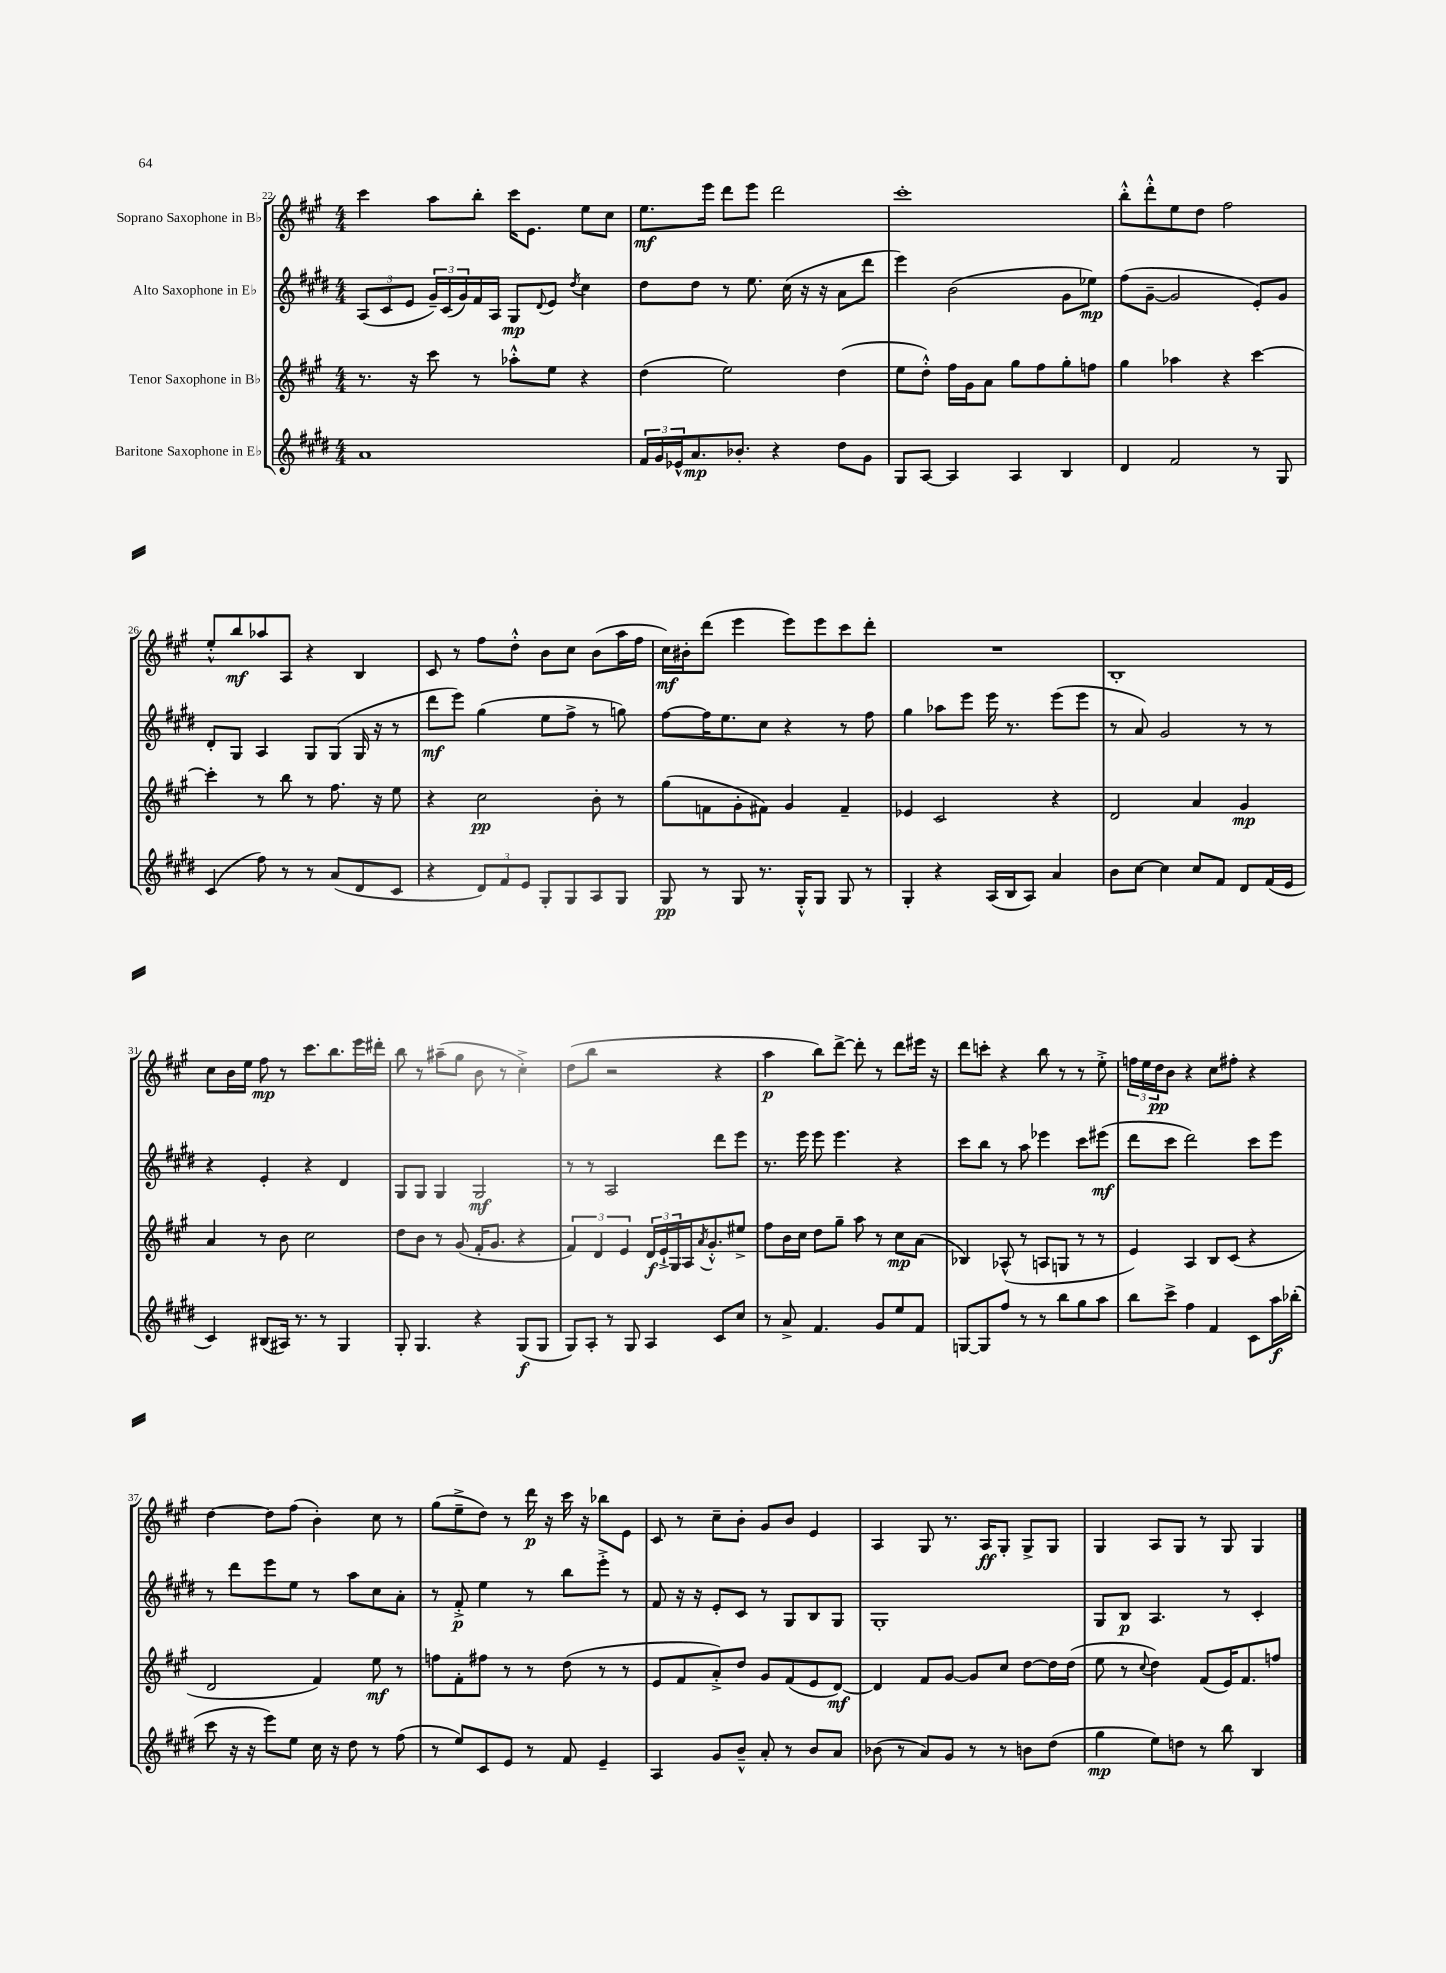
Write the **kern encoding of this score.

**kern	**dynam	**kern	**dynam	**kern	**dynam	**kern	**dynam
*part4	*part4	*part3	*part3	*part2	*part2	*part1	*part1
*staff4	*staff4	*staff3	*staff3	*staff2	*staff2	*staff1	*staff1
*I"Baritone Saxophone in E♭	*	*I"Tenor Saxophone in B♭	*	*I"Alto Saxophone in E♭	*	*I"Soprano Saxophone in B♭	*
*clefG2	*	*clefG2	*	*clefG2	*	*clefG2	*
*k[f#c#g#d#]	*	*k[f#c#g#]	*	*k[f#c#g#d#]	*	*k[f#c#g#]	*
*M4/4	*	*M4/4	*	*M4/4	*	*M4/4	*
=22	=22	=22	=22	=22	=22	=22	=22
1a	.	8.r	.	(12A/L	.	4ccc#\	.
.	.	.	.	12c#/	.	.	.
.	.	.	.	12e/J	.	.	.
.	.	16r	.	.	.	.	.
.	.	8ccc#\	.	24g#~/LL)	.	8aa\L	.
.	.	.	.	(24c#/	.	.	.
.	.	.	.	24g#/)	.	.	.
.	.	8r	.	16f#/	.	8bb'\J	.
.	.	.	.	16A/JJ	.	.	.
.	.	8aa-X'^^\L	.	8G#/L	mp	16ccc#\KL	.
.	.	.	.	.	.	8.e\J	.
.	.	.	.	8qqd#/	.	.	.
.	.	8ee\J	.	8e/J	.	.	.
.	.	.	.	8qdd#/	.	.	.
.	.	4r	.	4cc#\	.	8ee\L	.
.	.	.	.	.	.	8cc#\J	.
=23	=23	=23	=23	=23	=23	=23	=23
24f#/LL	.	(4dd\	.	8dd#\L	.	8.ee\L	mf
24g#/	.	.	.	.	.	.	.
24e-X^^/J	.	.	.	.	.	.	.
8.a/	mp	.	.	8dd#\J	.	.	.
.	.	.	.	.	.	16eee\Jk	.
.	.	2ee\)	.	8r	.	8ddd\L	.
8.b-X'/J	.	.	.	.	.	.	.
.	.	.	.	8.ee\	.	8eee\J	.
4r	.	.	.	.	.	2ddd\	.
.	.	.	.	(16cc#\	.	.	.
.	.	.	.	16r	.	.	.
.	.	.	.	16r	.	.	.
8dd#\L	.	(4dd\	.	8a\L	.	.	.
8g#\J	.	.	.	8ddd#\J	.	.	.
=24	=24	=24	=24	=24	=24	=24	=24
8G#/L	.	8ee\L	.	4eee\)	.	1ccc#'	.
[8A/J	.	8dd'^^\J)	.	.	.	.	.
4A/]	.	16ff#\LL	.	(2b\	.	.	.
.	.	16g#\J	.	.	.	.	.
.	.	8a\J	.	.	.	.	.
4A/	.	8gg#\L	.	.	.	.	.
.	.	8ff#\	.	.	.	.	.
4B/	.	8gg#'\	.	8g#\L	.	.	.
.	.	8ffn\J	.	8ee-X\J)	mp	.	.
=25	=25	=25	=25	=25	=25	=25	=25
4d#/	.	4gg#\	.	(8ff#\L	.	8bb'^^\L	.
.	.	.	.	[8g#~\J	.	8ddd'^^\	.
2f#/	.	4aa-X\	.	2g#/]	.	8ee\	.
.	.	.	.	.	.	8dd\J	.
.	.	4r	.	.	.	2ff#\	.
8r	.	[4ccc#\	.	8e'/L)	.	.	.
8G#/	.	.	.	8g#/J	.	.	.
!!LO:LB:g=z
=26	=26	=26	=26	=26	=26	=26	=26
(4c#/	.	4ccc#'\]	.	8d#'/L	.	8ee'^^/L	.
.	.	.	.	8G#/J	.	8bb/	mf
8ff#\)	.	8r	.	4A/	.	8aa-X/	.
8r	.	8bb\	.	.	.	8A/J	.
8r	.	8r	.	8G#/L	.	4r	.
(8a/L	.	8.ff#\	.	(8G#/J	.	.	.
8d#/	.	.	.	16G#/	.	4B/	.
.	.	16r	.	16r	.	.	.
8c#/J	.	8ee\	.	8r	.	.	.
=27	=27	=27	=27	=27	=27	=27	=27
4r	.	4r	.	8ddd#\L	mf	8c#/	.
.	.	.	.	8eee\J)	.	8r	.
12d#/L)	.	2cc#\	pp	(4gg#\	.	8ff#\L	.
12f#/	.	.	.	.	.	.	.
.	.	.	.	.	.	8dd'^^\J	.
12e/J	.	.	.	.	.	.	.
8G#'/L	.	.	.	8ee\L	.	8b\L	.
8G#/	.	.	.	8ff#^\J	.	8cc#\J	.
8A/	.	8b'\	.	8r	.	(8b\L	.
8G#/J	.	8r	.	8ggn\)	.	16aa\L	.
.	.	.	.	.	.	16ff#\JJ	.
=28	=28	=28	=28	=28	=28	=28	=28
8G#/	pp	(8gg#\L	.	[8ff#\L	.	16cc#\LL)	mf
.	.	.	.	.	.	16b#X'\J	.
8r	.	8fn\	.	16ff#\K]	.	(8ddd\J	.
.	.	.	.	8.ee\	.	.	.
8G#/	.	8g#'\	.	.	.	4eee\	.
8.r	.	8f#X\J)	.	8cc#\J	.	.	.
.	.	4g#/	.	4r	.	8eee\L)	.
16G#'^^/KL	.	.	.	.	.	.	.
8G#/J	.	.	.	.	.	8eee\	.
8G#/	.	4f#~/	.	8r	.	8ccc#\	.
8r	.	.	.	8ff#\	.	8ddd'\J	.
=29	=29	=29	=29	=29	=29	=29	=29
4G#'/	.	4e-X/	.	4gg#\	.	1r	.
4r	.	2c#/	.	8aa-X\L	.	.	.
.	.	.	.	8eee\J	.	.	.
(16A/LL	.	.	.	16eee\	.	.	.
16B/J	.	.	.	8.r	.	.	.
8A/J)	.	.	.	.	.	.	.
4a/	.	4r	.	(8eee\L	.	.	.
.	.	.	.	8eee\J	.	.	.
=30	=30	=30	=30	=30	=30	=30	=30
8b\L	.	2d/	.	8r	.	1B'	.
[8cc#\J	.	.	.	8a/)	.	.	.
4cc#\]	.	.	.	2g#/	.	.	.
8cc#/L	.	4a/	.	.	.	.	.
8f#/J	.	.	.	.	.	.	.
8d#/L	.	4g#/	mp	8r	.	.	.
(16f#/L	.	.	.	8r	.	.	.
16e/JJ	.	.	.	.	.	.	.
!!LO:LB:g=z
=31	=31	=31	=31	=31	=31	=31	=31
4c#/)	.	4a/	.	4r	.	8cc#\L	.
.	.	.	.	.	.	16b\L	.
.	.	.	.	.	.	16ee\JJ	.
(8B#X/L	.	8r	.	4e'/	.	8ff#\	mp
16A#X/Jk)	.	8b\	.	.	.	8r	.
8.r	.	.	.	.	.	.	.
.	.	2cc#\	.	4r	.	8.ccc#\L	.
8r	.	.	.	.	.	.	.
.	.	.	.	.	.	8.bb\	.
4G#/	.	.	.	4d#/	.	.	.
.	.	.	.	.	.	16eee\L	.
.	.	.	.	.	.	16ddd#X'\JJ	.
=32	=32	=32	=32	=32	=32	=32	=32
8G#'/	.	8dd\L	.	8G#/L	.	8bb\	.
4.G#/	.	8b\J	.	8G#/J	.	8r	.
.	.	8r	.	4G#/	.	(8aa#X~\L	.
.	.	(8g#/	.	.	.	8gg#\J	.
4r	.	16f#'/KL	.	2G#/	mf	8b\	.
.	.	8.g#/J	.	.	.	.	.
.	.	.	.	.	.	8r	.
(8G#/L	f	4r	.	.	.	4cc#'^\)	.
8G#/J	.	.	.	.	.	.	.
=33	=33	=33	=33	=33	=33	=33	=33
8G#/L)	.	6f#/)	.	8r	.	(8dd\L	.
8A'/J	.	.	.	8r	.	8bb\J	.
.	.	6d/	.	.	.	.	.
8r	.	.	.	2A/	.	2r	.
.	.	6e/	.	.	.	.	.
8G#/	.	.	.	.	.	.	.
4A/	.	24d/LL	f	.	.	.	.
.	.	24e`^/	.	.	.	.	.
.	.	24G#/	.	.	.	.	.
.	.	16A/J	.	.	.	.	.
.	.	8qa/	.	.	.	.	.
.	.	8.g#'^^/	.	.	.	.	.
8c#/L	.	.	.	8ddd#\L	.	4r	.
8cc#/J	.	8ee#X^/J	.	8eee\J	.	.	.
=34	=34	=34	=34	=34	=34	=34	=34
8r	.	8ff#\L	.	8.r	.	4aa\	p
8a^/	.	16b\L	.	.	.	.	.
.	.	16cc#\JJ	.	16eee\	.	.	.
4.f#/	.	8dd\L	.	8eee\	.	8bb\L)	.
.	.	8gg#~\J	.	4.eee\	.	[8ddd^\J	.
.	.	8aa\	.	.	.	8ddd'\]	.
8g#/L	.	8r	.	.	.	8r	.
8ee/	.	8cc#\L	mp	4r	.	8ddd\L	.
8f#/J	.	(8a\J	.	.	.	16eee#X\Jk	.
.	.	.	.	.	.	16r	.
=35	=35	=35	=35	=35	=35	=35	=35
[8Gn/L	.	4B-X/)	.	8ccc#\L	.	8ddd\L	.
8G/]	.	.	.	8bb\J	.	8cccn'\J	.
8ff#/J	.	(8A-X^^/	.	8r	.	4r	.
8r	.	8r	.	8aa\	.	.	.
8r	.	8An/L	.	4eee-X\	.	8bb\	.
8bb\L	.	8Gn/J	.	.	.	8r	.
8gg#\	.	8r	.	8ccc#\L	.	8r	.
8aa\J	.	8r	.	(8eee#X\J	mf	8ee'^\	.
=36	=36	=36	=36	=36	=36	=36	=36
8bb\L	.	4e/)	.	8ddd#\L	.	24ffn\LL	.
.	.	.	.	.	.	24ee\	.
.	.	.	.	.	.	24dd\J	pp
8ccc#^\J	.	.	.	8ccc#\J	.	8b\J	.
4ff#\	.	4A/	.	2ddd#\)	.	4r	.
4f#/	.	8B/L	.	.	.	8cc#\L	.
.	.	(8c#/J	.	.	.	8ff#X'\J	.
8c#\L	.	4r	.	8ccc#\L	.	4r	.
16aa\L	f	.	.	8eee\J	.	.	.
(16bb-X'\JJ	.	.	.	.	.	.	.
!!LO:LB:g=z
=37	=37	=37	=37	=37	=37	=37	=37
8ccc#\	.	2d/	.	8r	.	[4dd\	.
16r	.	.	.	8ddd#\L	.	.	.
16r	.	.	.	.	.	.	.
8eee\L)	.	.	.	8eee\	.	8dd\L]	.
8ee\J	.	.	.	8ee\J	.	(8ff#\J	.
16cc#\	.	4f#/)	.	8r	.	4b'\)	.
16r	.	.	.	.	.	.	.
8dd#\	.	.	.	8aa\L	.	.	.
8r	.	8ee\	mf	8cc#\	.	8cc#\	.
(8ff#\	.	8r	.	8a'\J	.	8r	.
=38	=38	=38	=38	=38	=38	=38	=38
8r	.	8ffn\L	.	8r	.	(8gg#\L	.
8ee/L)	.	8f#'\	.	8f#'^/	p	8ee~^\	.
8c#/	.	8ff#X\J	.	4ee\	.	8dd\J)	.
8e/J	.	8r	.	.	.	8r	.
8r	.	8r	.	8r	.	16ddd\	p
.	.	.	.	.	.	16r	.
8f#/	.	(8dd\	.	8bb\L	.	16ccc#\	.
.	.	.	.	.	.	16r	.
4e~/	.	8r	.	8eee'^\J	.	8bb-X\L	.
.	.	8r	.	8r	.	8e\J	.
=39	=39	=39	=39	=39	=39	=39	=39
4A/	.	8e/L	.	8f#/	.	8c#/	.
.	.	8f#/	.	16r	.	8r	.
.	.	.	.	16r	.	.	.
8g#/L	.	8a'^/)	.	8e'/L	.	8cc#~\L	.
8b~^^/J	.	8dd/J	.	8c#/J	.	8b'\J	.
8a'/	.	8g#/L	.	8r	.	8g#/L	.
8r	.	(8f#/	.	8G#/L	.	8b/J	.
8b/L	.	8e/	.	8B/	.	4e/	.
8a/J	.	[8d/J)	mf	8G#/J	.	.	.
=40	=40	=40	=40	=40	=40	=40	=40
(8b-X\	.	4d/]	.	1G#'	.	4A/	.
8r	.	.	.	.	.	.	.
8a/L)	.	8f#/L	.	.	.	8G#/	.
8g#/J	.	[8g#/J	.	.	.	8.r	.
8r	.	8g#/L]	.	.	.	.	.
.	.	.	.	.	.	16A/KL	ff
8r	.	8cc#/J	.	.	.	8G#'/J	.
8bn\L	.	[8dd\L	.	.	.	8G#^/L	.
(8dd#\J	.	16dd\L]	.	.	.	8G#/J	.
.	.	(16dd\JJ	.	.	.	.	.
=41	=41	=41	=41	=41	=41	=41	=41
4gg#\	mp	8ee\	.	8G#/L	.	4G#/	.
.	.	8r	.	8B/J	p	.	.
.	.	8qqcc#/	.	.	.	.	.
8ee\L)	.	4dd\)	.	4.A/	.	8A/L	.
8ddn\J	.	.	.	.	.	8G#/J	.
8r	.	(8f#/L	.	.	.	8r	.
8bb\	.	16e/K)	.	8r	.	8G#/	.
.	.	8.f#/	.	.	.	.	.
4B/	.	.	.	4c#'/	.	4G#/	.
.	.	8ffn/J	.	.	.	.	.
==	==	==	==	==	==	==	==
*-	*-	*-	*-	*-	*-	*-	*-
